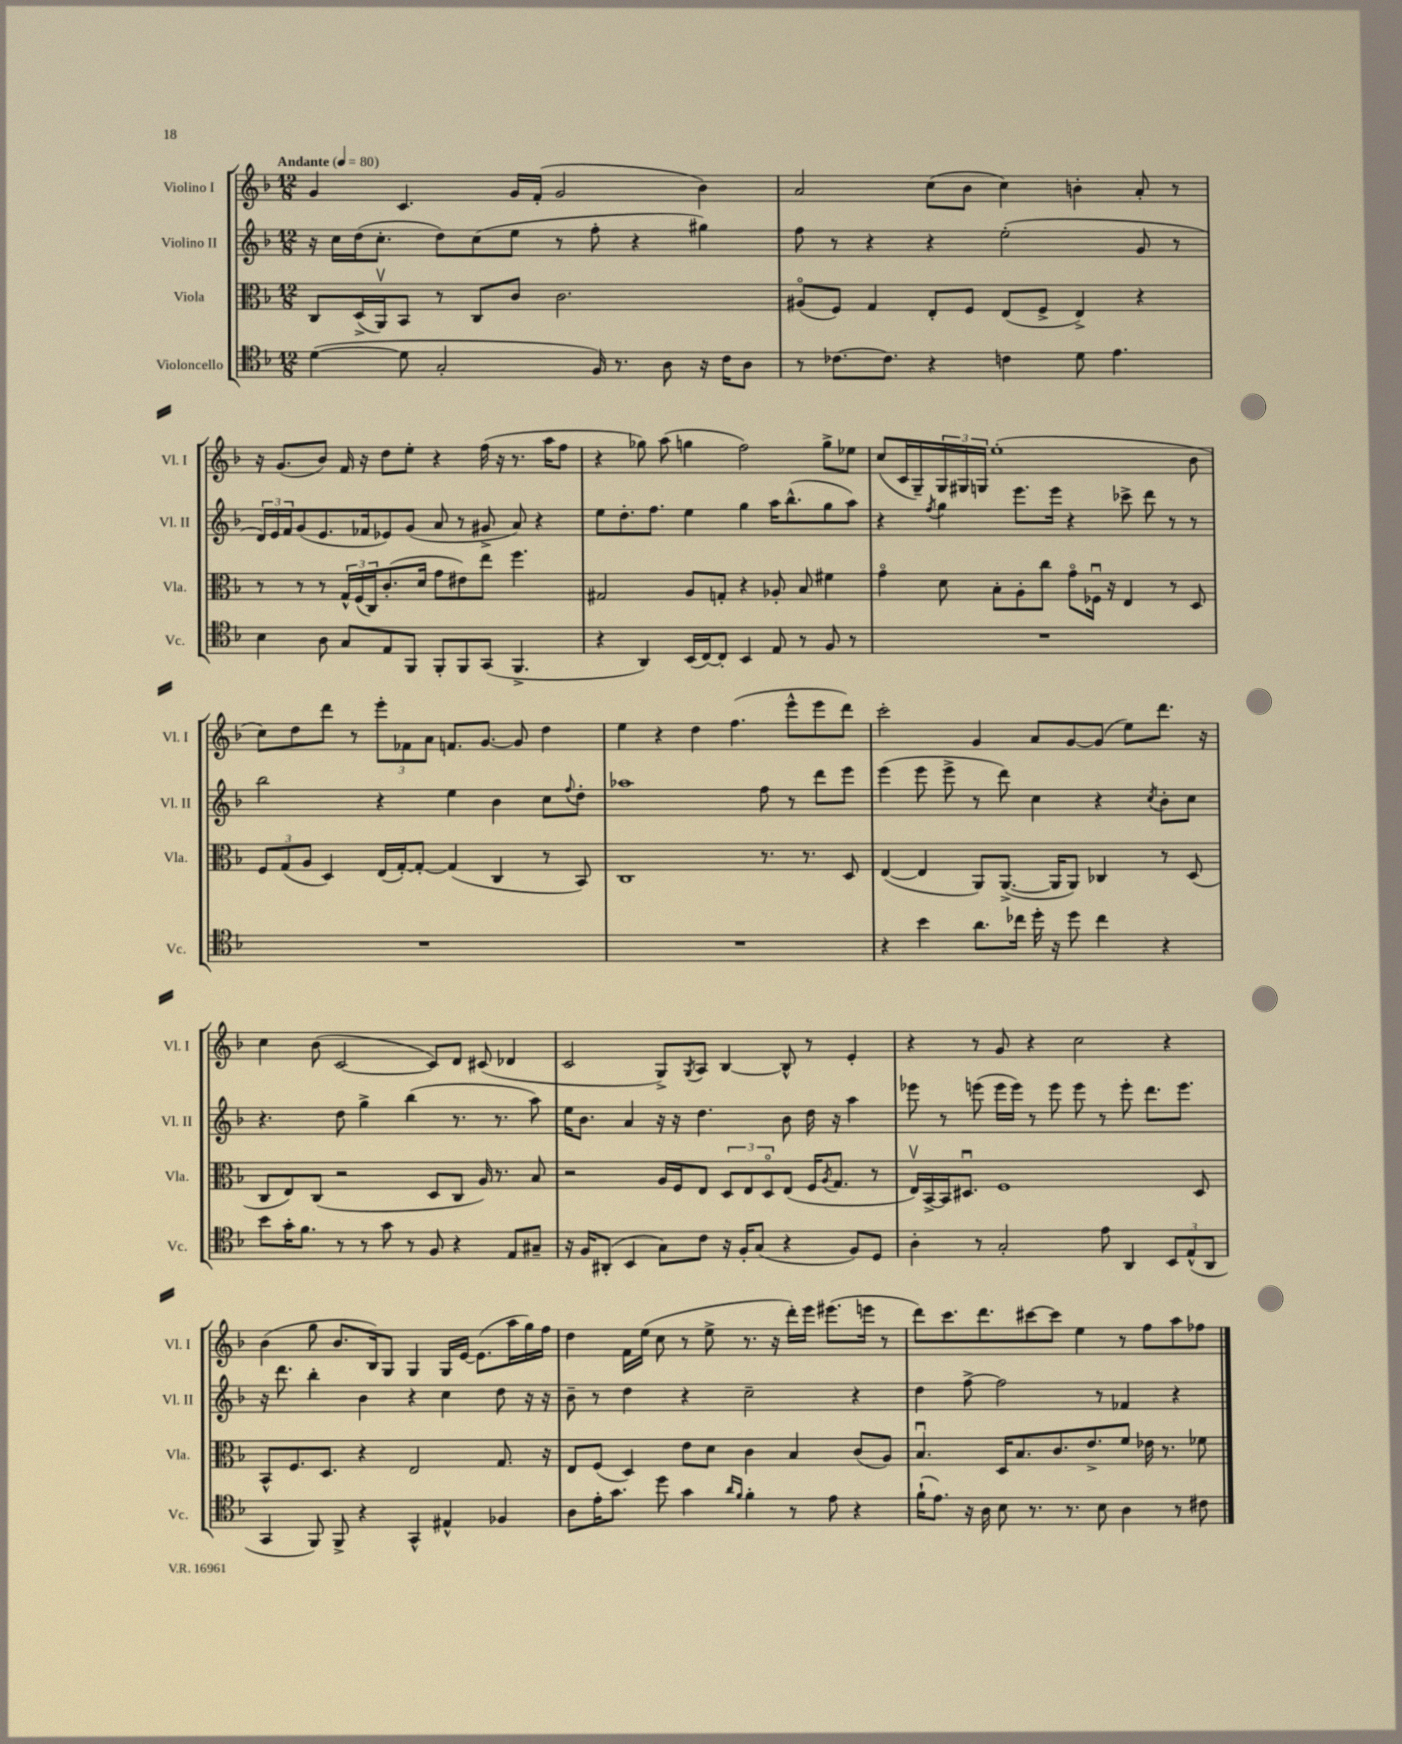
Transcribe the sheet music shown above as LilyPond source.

<<
\new StaffGroup <<
\new Staff = "s0" \with { instrumentName = "Violino I" shortInstrumentName = "Vl. I" } {
    \clef treble \key f \major \numericTimeSignature \time 12/8 \tempo "Andante" 4 = 80
    g'4 c'4. g'16 f'16-.( g'2 bes'4) |
    a'2 c''8( bes'8 c''4) b'4-. a'8-. r8 |
    r16 g'8.( bes'8) f'16 r16 d''8 e''8-. r4 f''16( r16 r8. a''16 f''8 |
    r4 ges''8) a''8( g''4 f''2) g''8-> ees''8 |
    c''8( c'16 g16--) \tuplet 3/2 { g16 gis16 g16 } e''1-.( bes'8 |
    c''8) d''8 d'''8 r8 \tuplet 3/2 { e'''8-. fes'8 a'8 } f'8. g'8.~ g'8 d''4 |
    e''4 r4 d''4 f''4.( e'''8-^ e'''8 d'''8) |
    c'''2-. g'4 a'8 g'8~ g'8( e''8) d'''8. r16 |
    c''4 bes'8( c'2~ c'8) d'8 cis'8( des'4 |
    c'2 g8->) \acciaccatura { g8 } a8 bes4~ bes8-^ r8 e'4-. |
    r4 r8 g'8 r4 c''2 r4 |
    bes'4( g''8 bes'8. bes16) g8 g4 g16 e'16~ e'8.( a''16 g''16) f''16 |
    d''4 f'16 e''16( c''8 r8 e''8-> r8. r16 d'''16-.) e'''16 eis'''8.( e'''16 r8 |
    d'''8) c'''8. d'''8. cis'''8~ cis'''8 e''4 r8 f''8 a''8 fes''8 \bar "|." |
}
\new Staff = "s1" \with { instrumentName = "Violino II" shortInstrumentName = "Vl. II" } {
    \clef treble \key f \major \numericTimeSignature \time 12/8
    r16 c''16 d''16( c''8.-. d''8) c''8( e''8 r8 f''8-. r4 gis''4) |
    f''8 r8 r4 r4 e''2-.( g'8 r8 |
    \tuplet 3/2 { d'16) e'16 f'16 } g'8( e'8. fes'16 ees'8) g'8( a'8 r8 gis'8-> a'8) r4 |
    e''8 d''8.-. f''8. e''4 g''4 a''16 bes''8.-^( g''8 a''8) |
    r4 \acciaccatura { f''8 } g''4 e'''8. e'''16 r4 ces'''8-> d'''8 r8 r8 |
    bes''2 r4 e''4 bes'4 c''8 \appoggiatura { f''8 } d''8-. |
    aes''1 f''8 r8 d'''8 e'''8 |
    e'''4( e'''8 e'''8-> r8 d'''8) c''4 r4 \acciaccatura { c''8 } bes'8-. c''8 |
    r4. d''8 g''4-> bes''4( r8. r8. a''8) |
    e''16 bes'8. a'4 r16 r16 d''4. bes'8 d''16 r16 a''4 |
    ees'''8 r8 e'''8( e'''16 e'''16) r8 e'''8 e'''8 r8 e'''8-. d'''8. e'''8. |
    r16 d'''8. bes''4-. bes'4 r4 c''4 d''8 r16 r16 |
    bes'8-- r8 d''4 r4 c''2-- r4 |
    d''4 f''8~-> f''2 r8 fes'4 r4 \bar "|." |
}
\new Staff = "s2" \with { instrumentName = "Viola" shortInstrumentName = "Vla." } {
    \clef alto \key f \major \numericTimeSignature \time 12/8
    c8 d16->( a,16\upbow) bes,8 r8 c8 c'8 c'2. |
    ais8\flageolet( f8) g4 e8-. f8 e8( f8-> e4->) r4 |
    r8 r8 r8 \tuplet 3/2 { g16-^ f16( c16) } c'8.-.( d'16 g'8 eis'8) e''8 f''4. |
    gis2 a8 g8-. r4 aes8-. bes8 fis'4 |
    g'4\flageolet d'8 bes8-. a8-. c''8 g'8\flageolet fes16\downbow r16 e4 r8 d8 |
    \tuplet 3/2 { f8 g8( a8 } d4) e16( g16~-.) g8~-. g4( c4 r8 bes,8) |
    c1 r8. r8. d8 |
    e4~( e4 a,8) a,8.~->( a,16 a,8) ces4 r8 d8( |
    c8 e8) c8( r2 d8 c8 a16) r8. bes8 |
    r2 a16 f16 e8 \tuplet 3/2 { d8 e8 d8\flageolet } e8( f16 \acciaccatura { a8 } g8. r8 |
    e16\upbow) bes,16~-> bes,16 dis8.\downbow f1 dis8 |
    bes,8-^ f8. d8. r4 e2 g8. r16 |
    e8 f8( d4) e'8 d'8 c'4 bes4 c'8( a8) |
    bes4.\downbow d16 bes8. c'8. e'8.-> f'8 ees'16 r8. fes'8 \bar "|." |
}
\new Staff = "s3" \with { instrumentName = "Violoncello" shortInstrumentName = "Vc." } {
    \clef tenor \key f \major \numericTimeSignature \time 12/8
    d'4~( d'8 g2-. f16) r8. a8 r16 c'16 a8 |
    r8 ces'8.~ ces'8. r4 c'4 d'8 e'4. |
    bes4 a8 g8 e8 f,8 f,8-. f,8 g,8( f,4.-> |
    r4 a,4) bes,16( c16~) c8-. bes,4 e8 r8 f8 r8 |
    R1. |
    R1. |
    R1. |
    r4 bes'4 a'8. ces''16 d''16-. r16 d''8 ces''4 r4 |
    bes'8 g'16-. f'8. r8 r8 g'8 r8 f8 r4 e8 gis8-- |
    r16 f16 ais,8-.( bes,4 g8) c'8 r16 f16-. g8( r4 f8) d8 |
    a4-. r8 g2-. e'8 a,4 \tuplet 3/2 { bes,8 e8-^( a,8 } |
    g,4 f,8) f,8-> r4 g,4-^ eis4-^ fes4 |
    a8 e'16-. g'8. d''8 g'4 \grace { a'16 f'16 } f'4-. r8 e'8 r4 |
    f'16-!( e'8.) r16 a16 bes8 r8. r8. bes8 a4 r8 cis'8 \bar "|." |
}
>>
>>
\layout { \context { \Score \remove "Bar_number_engraver" } }
